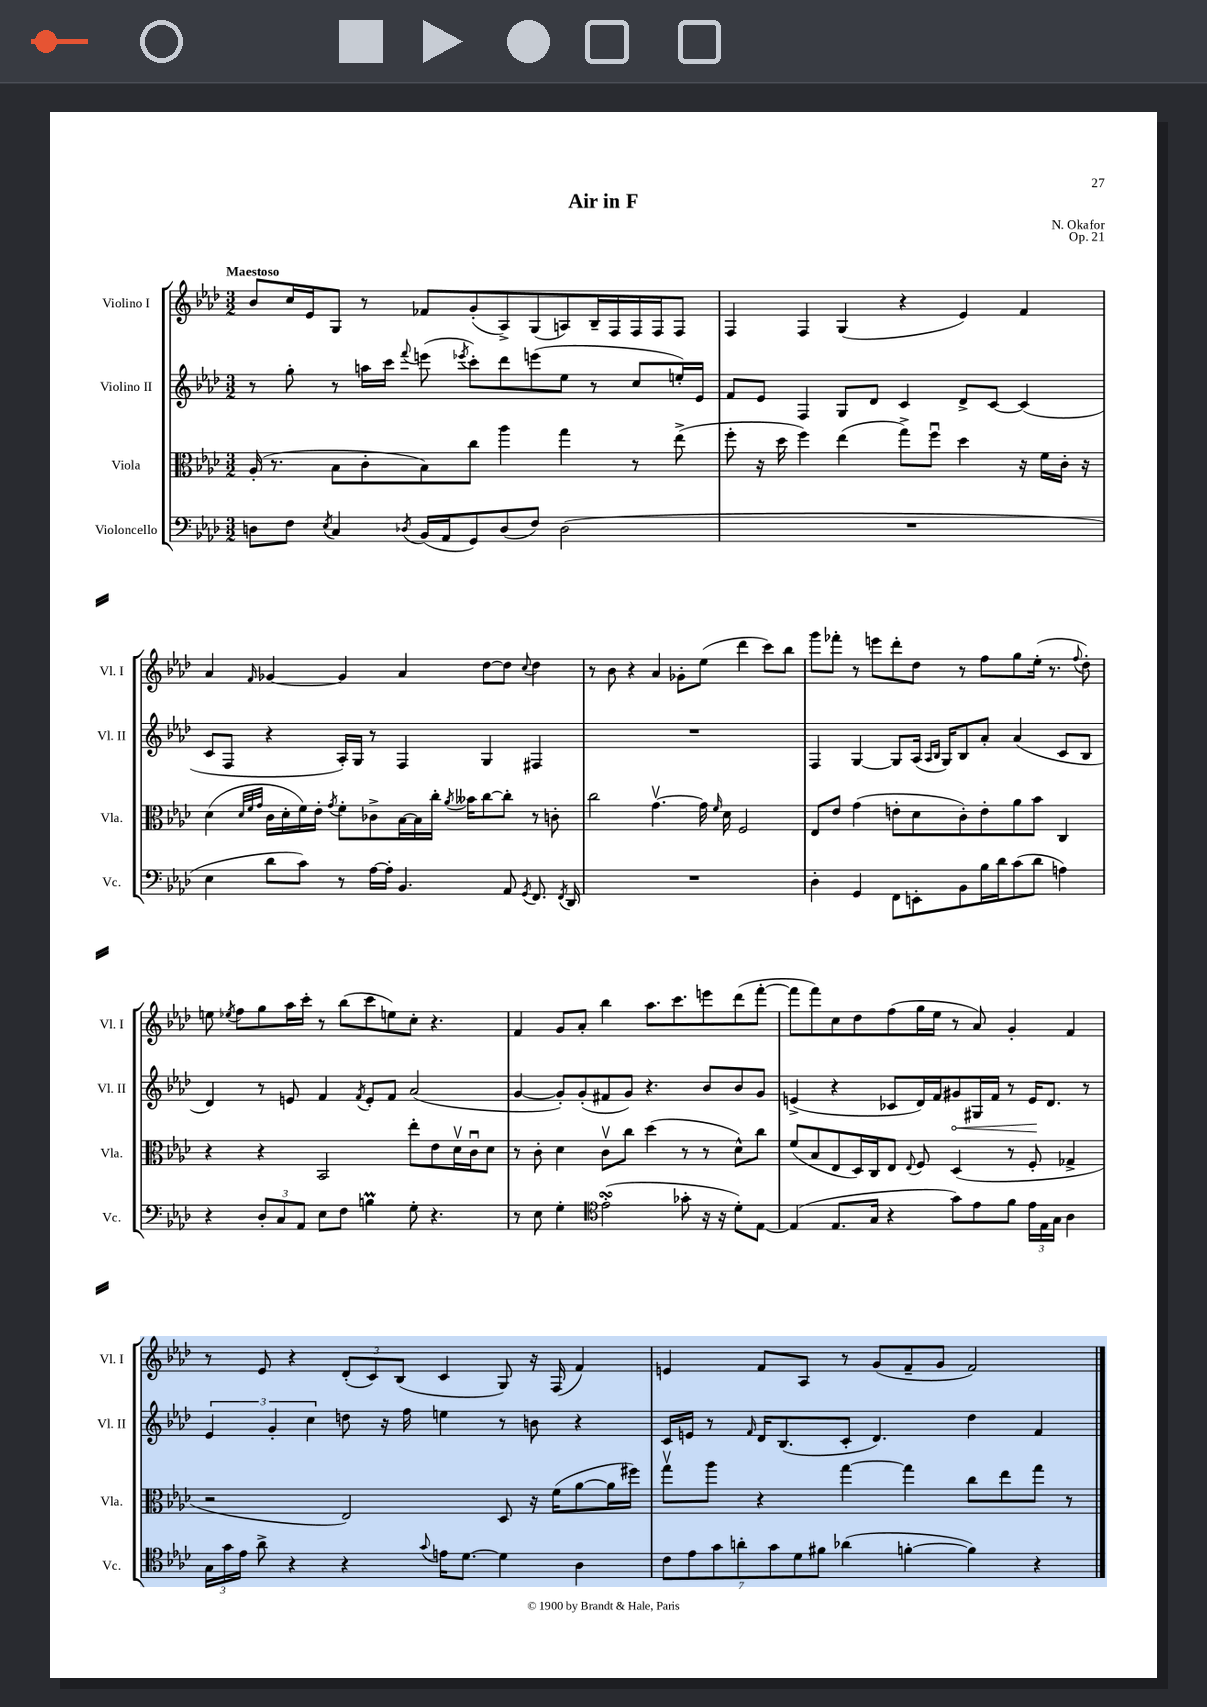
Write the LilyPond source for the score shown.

\header { title = "Air in F" composer = "N. Okafor" opus = "Op. 21" }
<<
\new StaffGroup <<
\new Staff = "s0" \with { instrumentName = "Violino I" shortInstrumentName = "Vl. I" } {
    \clef treble \key aes \major \numericTimeSignature \time 3/2 \tempo "Maestoso"
    \autoBeamOff bes'8[ c''16 ees'16 g8] r8 fes'8[ g'8-.( aes8->) g8( a8) bes16-- f16 f16 f16 f8] |
    f4 f4 g4( r4 ees'4) f'4 |
    aes'4 \grace { f'16 } ges'4~ ges'4 aes'4 des''8[~ des''8] \appoggiatura { c''8 } des''4 |
    r8 bes'8 r4 aes'4 ges'8[-. ees''8]( des'''4 c'''8[) bes''8] |
    g'''8[ fes'''8]-. r8 e'''8[ des'''8-. des''8] r8 f''8[ g''8 ees''16]-.( r8. \appoggiatura { f''8 } des''8-.) |
    e''8 \acciaccatura { ees''8 } f''8[ g''8 aes''16 c'''16]-. r8 bes''8[( c'''8 e''8) c''8]-. r4. |
    f'4 g'8[ aes'8]-. bes''4 aes''8.[ c'''8. e'''8 des'''8( f'''8]~-. |
    f'''8[ f'''8) c''8 des''8 f''8( g''16 ees''16] r8 aes'8) g'4-. f'4 |
    r8 ees'8 r4 \tuplet 3/2 { des'8[-.( c'8) bes8]( } c'4 g8) r16 f16( f'4) |
    e'4 f'8[ aes8] r8 g'8[( f'8-- g'8] f'2) \bar "|." |
}
\new Staff = "s1" \with { instrumentName = "Violino II" shortInstrumentName = "Vl. II" } {
    \clef treble \key aes \major \numericTimeSignature \time 3/2
    \autoBeamOff r8 g''8-. r8 a''16[ c'''16] \appoggiatura { f'''8 } e'''8( \acciaccatura { ees'''8 } c'''8[-.) des'''8 e'''8( ees''8] r8 c''8[ e''16-.) ees'16] |
    f'8[ ees'8] f4 g8[ des'8] c'4 des'8[-> c'8]~ c'4( |
    c'8[ f8] r4 aes16[-.) g16] r8 f4 g4 fis4 |
    R1. |
    f4 g4~ g8[ aes16]( \grace { aes16[ bes16] } g16[) bes8 aes'8]-. aes'4( c'8[ bes8] |
    des'4) r8 e'8 f'4 \acciaccatura { f'8 } e'8[-. f'8] aes'2( |
    g'4~ g'8[-.) g'8-.( fis'8 g'8]) r4. bes'8[ bes'8 g'8] |
    e'4->( r4 ces'8[ des'16) f'16 \once \override Hairpin.circled-tip = ##t gis'8\< gis16 f'16] r8 e'16[\! des'8.] r8 |
    \tuplet 3/2 { ees'4 g'4-. c''4 } d''8 r16 f''16 e''4 r8 b'8 r4 |
    c'16[ e'16] r8 \grace { f'16 } des'16[ bes8.( c'8]-. des'4.) des''4 f'4 \bar "|." |
}
\new Staff = "s2" \with { instrumentName = "Viola" shortInstrumentName = "Vla." } {
    \clef alto \key aes \major \numericTimeSignature \time 3/2
    \autoBeamOff aes16-.( r8. bes8[ c'8-. bes8) c''8] aes''4 g''4 r8 ees''8->( |
    f''8-. r16 des''16 f''4) ees''4( g''8[->) f''8]\downbow des''4 r16 f'16[ c'16]-. r16 |
    des'4( \grace { des'32[ f'32 g'32] } c'16[ des'16-. f'16) ees'16]-. \acciaccatura { g'8 } f'8[-. ces'8-> bes16~ bes16 c''16]-. \acciaccatura { aes'8 } beses'16[ c''8~ c''8]-. r8 c'8-. |
    c''2 g'4.~\upbow g'16 \grace { f'16 } des'16 f2 |
    ees8[ ees'8] g'4( e'8[-. des'8 c'8-.) e'8-. aes'8 bes'8] c4 |
    r4 r4 bes,2 ees''8[-. ees'8 des'16\upbow c'16\downbow des'8] |
    r8 c'8-. des'4 c'8[\upbow c''8] des''4( r8 r8 des'8[-^) c''8] |
    f'8[( bes8 ees8 des16) c16 ees8] \appoggiatura { ees8 } f8 des4( r8 f8-. ges4-> |
    r2 ees2) des8 r16 f'16[( aes'8~ aes'16 fis''16]) |
    g''8[\upbow aes''8] r4 g''4~ g''4 c''8[ ees''8 g''8] r8 \bar "|." |
}
\new Staff = "s3" \with { instrumentName = "Violoncello" shortInstrumentName = "Vc." } {
    \clef bass \key aes \major \numericTimeSignature \time 3/2
    \autoBeamOff d8[ f8] \acciaccatura { ees8 } c4 \acciaccatura { des8 } bes,16[( aes,16 g,8) des8( f8]) des2( |
    R1. |
    ees4 des'8[ c'8]) r8 aes16[~ aes16]-. bes,4. aes,8 \acciaccatura { g,8 } f,8. \acciaccatura { f,8 } des,16 |
    R1. |
    des4-. g,4 f,8[ e,8-. bes,8 bes16 des'16 c'8( des'8] a4) |
    r4 \tuplet 3/2 { des8[-. c8 aes,8] } ees8[ f8] b4\prall g8-. r4. |
    r8 ees8 g4-. \clef tenor ees'2-.\turn( ges'8-. r16 r16 des'8[-.) ees8]~ |
    ees4( ees8.[ g16] r4 g'8[) ees'8 f'8] \tuplet 3/2 { ees'16[ ees16 g16] } aes4 |
    \tuplet 3/2 { g16[ g'16 ees'16] } aes'8-> r4 r4 \appoggiatura { g'8 } e'16[ des'8.]~ des'4 aes4 |
    \tuplet 7/4 { c'8[ ees'8 g'8 a'8-. g'8 des'8 fis'8] } aes'4( f'4~-. f'4) r4 \bar "|." |
}
>>
>>
\layout { \context { \Score \remove "Bar_number_engraver" } }
